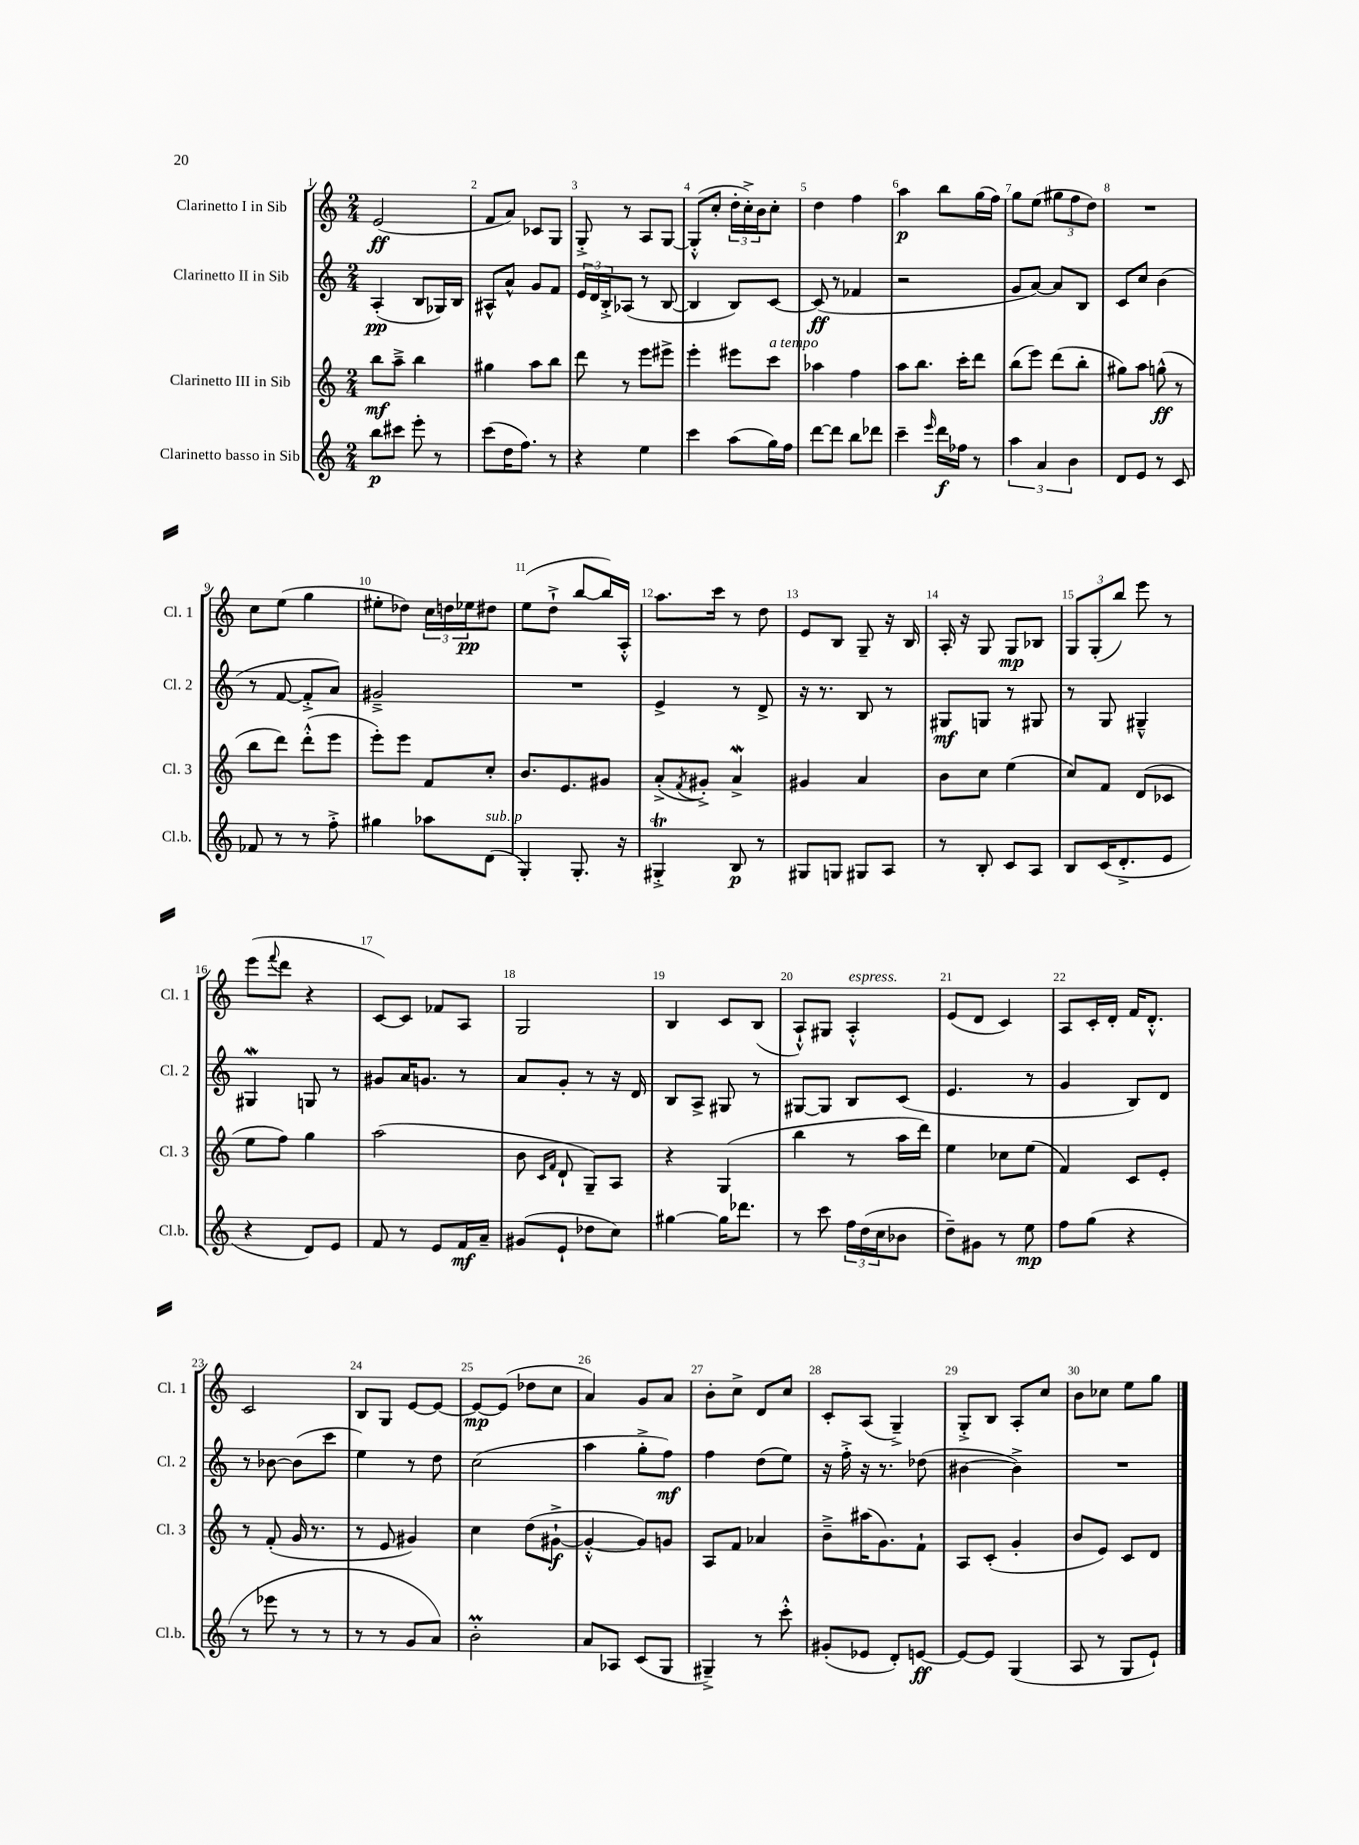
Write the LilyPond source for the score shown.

<<
\new StaffGroup <<
\new Staff = "s0" \with { instrumentName = "Clarinetto I in Sib" shortInstrumentName = "Cl. 1" } {
    \clef treble \key c \major \numericTimeSignature \time 2/4
    e'2\ff( |
    f'8 a'8) ces'8 g8 |
    g8-.-> r8 a8 g8~ |
    g8-.-^( c''8-. \tuplet 3/2 { d''16-. c''16-.->) b'16 } c''8-. |
    d''4 f''4 |
    a''4\p b''8 g''16( f''16) |
    g''8 e''8( \tuplet 3/2 { gis''8 f''8 d''8) } |
    R2 |
    c''8 e''8( g''4 |
    eis''8-. des''8) \tuplet 3/2 { c''16 d''16 ees''16\pp } dis''8 |
    e''8( d''8-!-> b''8~ b''16) a16-.-^ |
    a''8. c'''16 r8 d''8 |
    e'8 b8 g8-- r16 b16 |
    a16-. r16 g8 g8\mp bes8 |
    \tuplet 3/2 { g8 g8-.( b''8) } e'''8 r8 |
    e'''8( \appoggiatura { f'''8 } d'''8 r4 |
    c'8~) c'8 fes'8 a8 |
    g2 |
    b4 c'8 b8( |
    a8-!-^) gis8 a4-.-^^\markup { \italic "espress." } |
    e'8( d'8 c'4) |
    a8 c'16-. d'16-. f'16 d'8.-.-^ |
    c'2 |
    b8 g8 e'8~ e'8~ |
    e'8~\mp e'8( des''8 c''8 |
    a'4) g'8 a'8 |
    b'8-. c''8-> d'8 c''8 |
    c'8-. a8( g4--->) |
    g8-.-> b8 a8-. c''8 |
    b'8 ces''8 e''8 g''8 \bar "|." |
}
\new Staff = "s1" \with { instrumentName = "Clarinetto II in Sib" shortInstrumentName = "Cl. 2" } {
    \clef treble \key c \major \numericTimeSignature \time 2/4
    a4-.\pp( b8 ges16) b16 |
    ais8-^ a'8-^ g'8 f'8 |
    \tuplet 3/2 { e'16 d'16 b16-.-> } aes8( r8 b8~ |
    b4 b8) c'8~ |
    c'8\ff( r8 fes'4 |
    r2 |
    g'8 a'8~) a'8 b8 |
    c'8 c''8 b'4( |
    r8 f'8~ f'8-.-> a'8) |
    gis'2---> |
    R2 |
    e'4-> r8 d'8-> |
    r16 r8. b8 r8 |
    gis8\mf g8 r8 gis8 |
    r8 g8 gis4---^ |
    gis4\mordent g8 r8 |
    gis'8 a'16 g'8. r8 |
    a'8 g'8-. r8 r16 d'16 |
    b8 a8-> gis8 r8 |
    gis8~ gis8 b8 c'8( |
    e'4. r8 |
    g'4 b8) d'8 |
    r8 bes'8~ bes'8( c'''8 |
    e''4) r8 d''8 |
    c''2( |
    a''4 g''8-.-> f''8\mf) |
    f''4 d''8( e''8) |
    r16 f''16-.-> r16 r8. des''8( |
    bis'4~ bis'4->) |
    R2 \bar "|." |
}
\new Staff = "s2" \with { instrumentName = "Clarinetto III in Sib" shortInstrumentName = "Cl. 3" } {
    \clef treble \key c \major \numericTimeSignature \time 2/4
    b''8\mf a''8---> b''4 |
    gis''4 a''8 b''8 |
    d'''8 r8 e'''8 eis'''8-> |
    e'''4-. eis'''8 c'''8^\markup { \italic "a tempo" } |
    aes''4 f''4 |
    a''8 b''8. c'''16-. d'''8 |
    b''8( e'''8) d'''8( b''8-. |
    gis''8) a''8 g''8-^\ff( r8 |
    b''8 d'''8) d'''8-.-^( e'''8 |
    e'''8-.) e'''8 f'8 c''8-. |
    b'8. e'8. gis'8 |
    a'8-.->( \acciaccatura { f'8 } gis'8-.->) a'4->\mordent |
    gis'4 a'4 |
    b'8 c''8 e''4( |
    c''8) f'8 d'8( ces'8 |
    e''8 f''8) g''4 |
    a''2( |
    b'8 \grace { c'16 f'16 } d'8-! g8--) a8 |
    r4 g4( |
    b''4 r8 a''16 d'''16) |
    e''4 ces''8 e''8( |
    f'4) c'8 e'8-. |
    r8 f'8-.( g'16 r8. |
    r8 e'8 gis'4) |
    c''4 d''8( gis'8~-!->\f |
    gis'4~-.-^ gis'8) g'8 |
    a8 f'8 aes'4 |
    b'8---> ais''16( g'8.) f'8-! |
    a8 c'8-.( g'4-. |
    b'8 e'8) c'8 d'8 \bar "|." |
}
\new Staff = "s3" \with { instrumentName = "Clarinetto basso in Sib" shortInstrumentName = "Cl.b." } {
    \clef treble \key c \major \numericTimeSignature \time 2/4
    b''8\p cis'''8 e'''8-. r8 |
    c'''8( d''16 f''8.) r8 |
    r4 e''4 |
    c'''4 a''8( g''16) f''16 |
    d'''8~ d'''8 b''8 des'''8 |
    c'''4-- \grace { e'''16 } d'''16\f fes''16 r8 |
    \tuplet 3/2 { a''4 a'4 b'4 } |
    d'8 e'8 r8 c'8 |
    fes'8 r8 r8 f''8-.-> |
    gis''4 aes''8 d'8^\markup { \italic "sub. p" }( |
    g4-.) g8.-. r16 |
    gis4-.->\trill b8\p r8 |
    gis8 g8 gis8 a8 |
    r8 b8-. c'8 a8 |
    b8 c'16( d'8.-.-> e'8 |
    r4 d'8) e'8 |
    f'8 r8 e'8 f'16\mf a'16-- |
    gis'8( e'8-! des''8 c''8) |
    gis''4~ gis''16 des'''8. |
    r8 c'''8 \tuplet 3/2 { f''16 d''16( c''16 } bes'8 |
    d''8--) gis'8 r8 e''8\mp |
    f''8 g''8( r4 |
    r8 ees'''8 r8 r8 |
    r8 r8 g'8 a'8) |
    b'2-.\prall |
    a'8 aes8 c'8( g8 |
    gis4--->) r8 c'''8-.-^ |
    gis'8-.( ees'8 d'8-.) e'8~\ff |
    e'8~ e'8 g4( |
    a8 r8 g8 e'8-!) \bar "|." |
}
>>
>>
\layout { \context { \Score \override BarNumber.break-visibility = ##(#f #t #t) barNumberVisibility = #all-bar-numbers-visible } }
